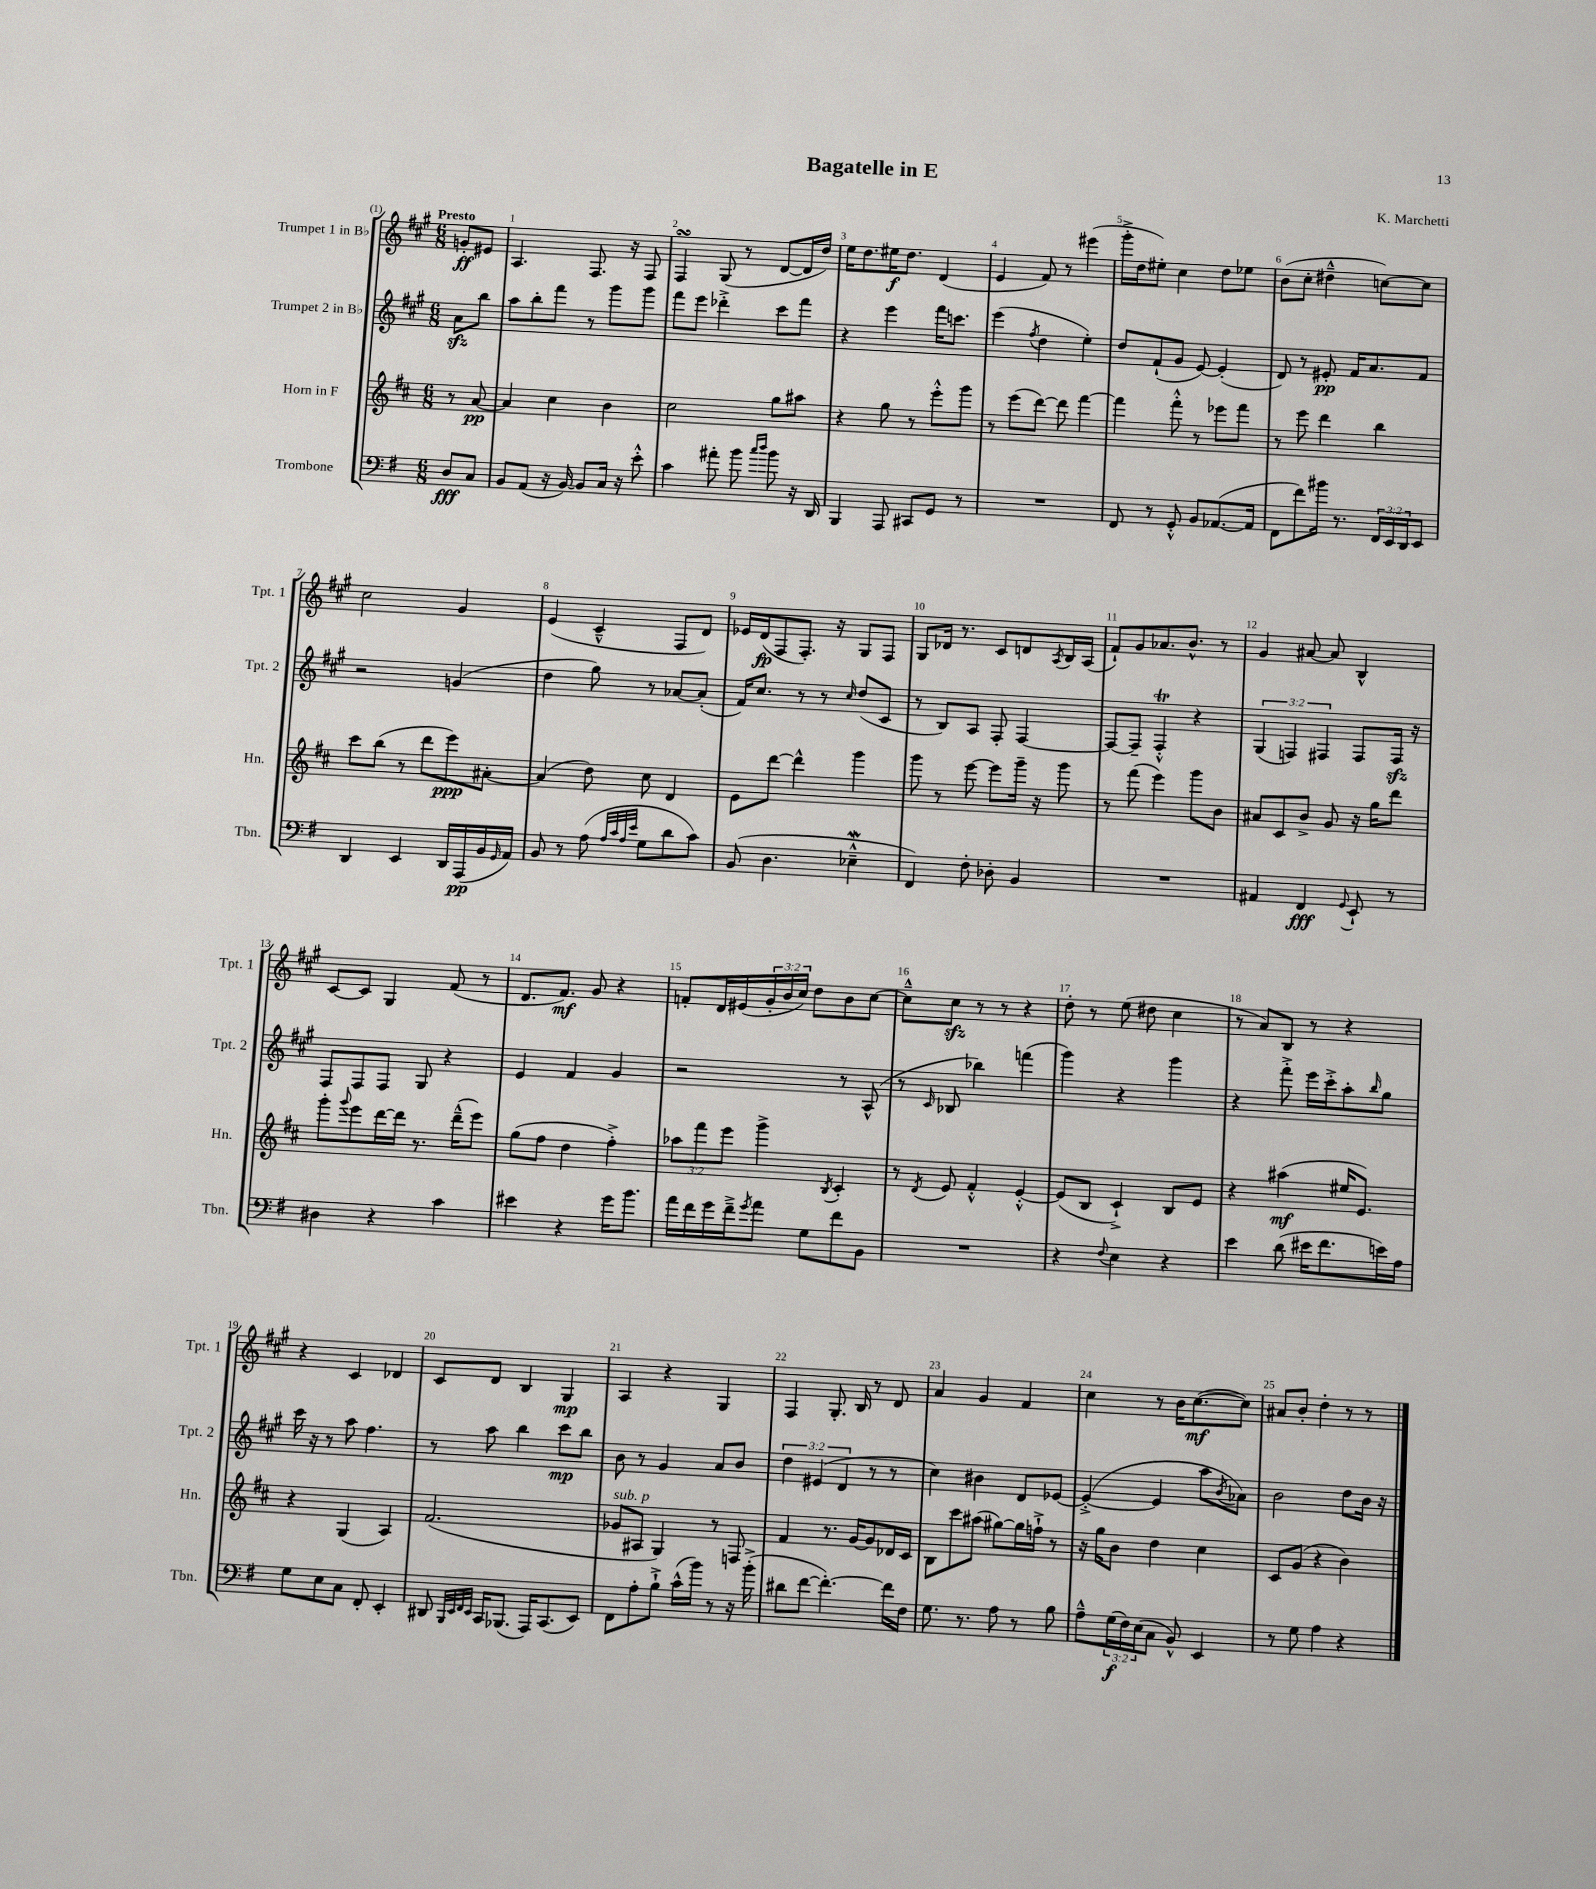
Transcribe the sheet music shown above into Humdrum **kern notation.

**kern	**dynam	**kern	**dynam	**kern	**dynam	**kern	**dynam
*part4	*part4	*part3	*part3	*part2	*part2	*part1	*part1
*staff4	*staff4	*staff3	*staff3	*staff2	*staff2	*staff1	*staff1
*I"Trombone	*	*I"Horn in F	*	*I"Trumpet 2 in B♭	*	*I"Trumpet 1 in B♭	*
*I'Tbn.	*	*I'Hn.	*	*I'Tpt. 2	*	*I'Tpt. 1	*
*clefF4	*	*clefG2	*	*clefG2	*	*clefG2	*
*k[f#]	*	*k[f#c#]	*	*k[f#c#g#]	*	*k[f#c#g#]	*
*M6/8	*	*M6/8	*	*M6/8	*	*M6/8	*
=	=	=	=	=	=	=	=
!	!	!	!	!	!	!LO:TX:a:B:t=Presto	!
8D/L	fff	8r	.	8azz\L	.	8gn'/L	ff
8C/J	.	[8a/	pp	8bb\J	.	8e#X/J	.
=1	=1	=1	=1	=1	=1	=1	=1
8BB/L	.	4a/]	.	8aa\L	.	4.A/	.
(8AA/J	.	.	.	8bb'\	.	.	.
16r	.	4cc#\	.	8fff#\J	.	.	.
[16BB/)	.	.	.	.	.	.	.
8BB/L]	.	.	.	8r	.	8.F#/	.
16C/Jk	.	4b\	.	8ggg#\L	.	.	.
16r	.	.	.	.	.	16r	.
8e'^^\	.	.	.	8ggg#\J	.	8F#/	.
=2	=2	=2	=2	=2	=2	=2	=2
4c\	.	2cc#\	.	8fff#\L	.	4F#sSSS/	.
.	.	.	.	8eee\J	.	.	.
8a#X'\	.	.	.	4ddd-X'^\	.	(8G#/	.
8b\	.	.	.	.	.	8r	.
16qqcc/LL	.	.	.	.	.	.	.
16qqdd/JJ	.	.	.	.	.	.	.
8b\	.	8gg\L	.	8ccc#\L	.	[8d/L	.
16r	.	8aa#X\J	.	8fff#\J	.	16d/L]	.
16DD/	.	.	.	.	.	16dd/JJ)	.
=3	=3	=3	=3	=3	=3	=3	=3
4BBB/	.	4r	.	4r	.	16ee\KL	.
.	.	.	.	.	.	8.dd\	.
8AAA/	.	8gg\	.	4eee\	.	16ee#X\K	f
.	.	.	.	.	.	8.dd\J	.
8CC#X/L	.	8r	.	.	.	.	.
8GG/J	.	8eee'^^\L	.	16fff#\KL	.	(4d/	.
.	.	.	.	8.cccn\J	.	.	.
8r	.	8ggg\J	.	.	.	.	.
=4	=4	=4	=4	=4	=4	=4	=4
2.r	.	8r	.	(4eee\	.	4e/	.
.	.	(8eee\L	.	.	.	.	.
.	.	.	.	8qff#/	.	.	.
.	.	[8ddd\J)	.	4dd\	.	8f#/)	.
.	.	8ddd\]	.	.	.	8r	.
.	.	[4fff#\	.	4ee'\)	.	(4eee#X\	.
=5	=5	=5	=5	=5	=5	=5	=5
8FF#/	.	4fff#\]	.	8dd/L	.	16ggg#'^\LL	.
.	.	.	.	.	.	16dd\J	.
8r	.	.	.	(8f#`/	.	8ee#X'\J)	.
8GG'^^/	.	8fff#'^^\	.	8g#/J	.	4cc#\	.
8BB/L	.	8r	.	[8e/)	.	.	.
([8.AA-X/	.	8eee-X\L	.	(4e'/]	.	8dd\L	.
.	.	8fff#\J	.	.	.	8ee-X\J	.
16AA-/Jk]	.	.	.	.	.	.	.
=6	=6	=6	=6	=6	=6	=6	=6
8FF#\L	.	8r	.	8d/)	.	(8b\L	.
8f#\)	.	8eee\	.	8r	.	8cc#'\J	.
16b#X\Jk	.	4ddd\	.	8e#X'/	pp	4dd#X~^^\	.
8.r	.	.	.	.	.	.	.
.	.	.	.	16f#/KL	.	.	.
.	.	.	.	8.a/	.	.	.
24FF#/LL	.	4bb\	.	.	.	[8ccn\L)	.
24EE/	.	.	.	.	.	.	.
24DD/J	.	.	.	.	.	.	.
8EE/J	.	.	.	8f#/J	.	8cc\J]	.
!!LO:LB:g=z
=7	=7	=7	=7	=7	=7	=7	=7
4DD/	.	8ccc#\L	.	2r	.	2cc#\	.
.	.	(8bb\J	.	.	.	.	.
4EE/	.	8r	.	.	.	.	.
.	.	8ddd\L	.	.	.	.	.
16DD/LL	.	8eee\)	ppp	(4gn/	.	4g#/	.
(16AAA/	pp	.	.	.	.	.	.
16BB/	.	[8a#X'\J	.	.	.	.	.
16qqGG/	.	.	.	.	.	.	.
16AA/JJ)	.	.	.	.	.	.	.
=8	=8	=8	=8	=8	=8	=8	=8
8BB/	.	(4a#/]	.	4dd\	.	(4e/	.
8r	.	.	.	.	.	.	.
(8A\	.	8dd\)	.	8gg#\)	.	4c#~^^/	.
32qqA/LLL	.	.	.	.	.	.	.
32qqc/	.	.	.	.	.	.	.
32qqA/	.	.	.	.	.	.	.
32qqe/JJJ	.	.	.	.	.	.	.
8G\L	.	8cc#\	.	8r	.	.	.
8d\	.	4d/	.	[8a-X/L	.	8F#/L	.
8c\J)	.	.	.	(8a-'/J]	.	8d/J)	.
=9	=9	=9	=9	=9	=9	=9	=9
(8BB/	.	8e\L	.	16f#/KL)	.	16e-X/LL	.
.	.	.	.	8.cc#/J	.	(16d/J	fp
4.D\	.	[8ddd\J	.	.	.	8F#/	.
.	.	4ddd^^\]	.	8r	.	8.F#'/J)	.
.	.	.	.	8r	.	.	.
.	.	.	.	.	.	16r	.
.	.	.	.	16qqcc#/	.	.	.
4E-Xw~^^\	.	4ggg\	.	(8dd/L	.	8G#/L	.
.	.	.	.	8c#/J	.	8F#/J	.
=10	=10	=10	=10	=10	=10	=10	=10
4FF#/)	.	8ggg\	.	8r	.	8G#/L	.
.	.	8r	.	8B/L)	.	16d-X/Jk	.
.	.	.	.	.	.	8.r	.
8F#'\	.	[8eee\	.	8A/J	.	.	.
8D-X'\	.	8eee\L]	.	8F#'/	.	8c#/L	.
4BB/	.	16ggg~\Jk	.	[4F#/	.	8dn/	.
.	.	16r	.	.	.	.	.
.	.	.	.	.	.	8qA/	.
.	.	8ggg\	.	.	.	16B/L	.
.	.	.	.	.	.	(16A/JJ	.
=11	=11	=11	=11	=11	=11	=11	=11
2.r	.	8r	.	8F#/L_	.	8f#`/L)	.
.	.	(8fff#\	.	8F#~/J]	.	8g#/	.
.	.	4eee\)	.	4F#T'^^/	.	8.a-X/	.
.	.	.	.	.	.	8.b^^/J	.
.	.	8ggg\L	.	4r	.	.	.
.	.	8b\J	.	.	.	8r	.
=12	=12	=12	=12	=12	=12	=12	=12
4AA#X/	.	8a#X/L	.	(6G#/	.	4g#/	.
.	.	8c#/	.	.	.	.	.
.	.	.	.	6Fn/)	.	.	.
4FF#/	fff	8b^/J	.	.	.	[8a#X/	.
.	.	.	.	6F#X/	.	.	.
.	.	8g/	.	.	.	8a#/]	.
8qqGG/	.	.	.	.	.	.	.
8EE`/	.	16r	.	8F#/L	.	4B^^/	.
.	.	16gg\KL	.	.	.	.	.
8r	.	8ddd\J	.	16F#zz/Jk	.	.	.
.	.	.	.	16r	.	.	.
!!LO:LB:g=z
=13	=13	=13	=13	=13	=13	=13	=13
4D#X\	.	8ggg'\L	.	8F#/L	.	[8c#/L	.
.	.	8qqggg/	.	.	.	.	.
.	.	8eee\	.	8F#/	.	8c#/J]	.
4r	.	[16ddd\L	.	8F#/J	.	4G#/	.
.	.	16ddd\JJ]	.	.	.	.	.
.	.	8.r	.	8G#/	.	.	.
4c\	.	.	.	4r	.	(8f#/	.
.	.	(16ddd~^^\KL	.	.	.	.	.
.	.	8eee\J)	.	.	.	8r	.
=14	=14	=14	=14	=14	=14	=14	=14
4e#X\	.	(8gg\L	.	4e/	.	8.d/L	.
.	.	8ff#\J	.	.	.	.	.
.	.	.	.	.	.	8.f#/J)	mf
4r	.	4dd\	.	4f#/	.	.	.
.	.	.	.	.	.	8g#/	.
16g\KL	.	4ff#'^\)	.	4g#/	.	4r	.
8.b\J	.	.	.	.	.	.	.
=15	=15	=15	=15	=15	=15	=15	=15
16a\LL	.	12aa-X\L	.	2r	.	8fn'/L	.
16f#\	.	.	.	.	.	.	.
.	.	12fff#\	.	.	.	.	.
16g\	.	.	.	.	.	16d/L	.
.	.	12eee\J	.	.	.	.	.
16f#~^\J	.	.	.	.	.	(16e#X/	.
8qg/	.	.	.	.	.	.	.
8a\J	.	4ggg^\	.	.	.	24g#'/	.
.	.	.	.	.	.	24b/	.
.	.	.	.	.	.	24cc#/JJ)	.
8G\L	.	.	.	.	.	8dd\L	.
.	.	8qB/	.	.	.	.	.
8f#\	.	4c#'/	.	8r	.	8b\	.
8BB\J	.	.	.	(8A^^/	.	[8cc#\J	.
=16	=16	=16	=16	=16	=16	=16	=16
2.r	.	8r	.	8r	.	8cc#~^^\L]	.
.	.	8qd/	.	16qqc#/	.	.	.
.	.	8e/	.	8B-X/	.	8cc#zz\J	.
.	.	4f#'^^/	.	4bb-X\)	.	8r	.
.	.	.	.	.	.	8r	.
.	.	[4e'^^/	.	(4fffn\	.	4r	.
=17	=17	=17	=17	=17	=17	=17	=17
4r	.	(8e/L]	.	4ggg#\)	.	8dd'\	.
.	.	8B/J	.	.	.	8r	.
8qqF#/	.	.	.	.	.	.	.
4E\	.	4c#`^/)	.	4r	.	(8ee\	.
.	.	.	.	.	.	8dd#X\	.
4r	.	8B/L	.	4ggg#\	.	4cc#\	.
.	.	8e/J	.	.	.	.	.
=18	=18	=18	=18	=18	=18	=18	=18
4e\	.	4r	.	4r	.	8r	.
.	.	.	.	.	.	8a/L)	.
(8d\	.	(4aa#X\	mf	8fff#'^\	.	8B/J	.
16e#X\KL	.	.	.	16eee\LL	.	8r	.
8.f#\	.	.	.	16ccc#'^\J	.	.	.
.	.	16ee#X/KL	.	8aa'\	.	4r	.
.	.	8.e/J)	.	.	.	.	.
.	.	.	.	16qqbb/	.	.	.
16en\L)	.	.	.	8gg#\J	.	.	.
16A\JJ	.	.	.	.	.	.	.
!!LO:LB:g=z
=19	=19	=19	=19	=19	=19	=19	=19
8G\L	.	4r	.	16ccc#\	.	4r	.
.	.	.	.	16r	.	.	.
8E\	.	.	.	8r	.	.	.
8C\J	.	(4G/	.	8aa\	.	4c#/	.
8FF#'/	.	.	.	4.ff#\	.	.	.
4EE'/	.	4A/)	.	.	.	4d-X/	.
=20	=20	=20	=20	=20	=20	=20	=20
8DD#X/	.	(2.f#/	.	8r	.	8c#/L	.
32qqBBB/LLL	.	.	.	.	.	.	.
32qqEE/	.	.	.	.	.	.	.
32qqFF#/	.	.	.	.	.	.	.
32qqEE/JJJ	.	.	.	.	.	.	.
16CC/KL	.	.	.	8aa\	.	8d/J	.
(8.BBB-X/J	.	.	.	.	.	.	.
.	.	.	.	4bb\	.	4B/	.
16AAA/KL)	.	.	.	.	.	.	.
(8.CC/	.	.	.	.	.	.	.
.	.	.	.	8ccc#\L	mp	4G#/	mp
8EE/J)	.	.	.	8bb\J	.	.	.
=21	=21	=21	=21	=21	=21	=21	=21
!	!	!LO:TX:a:i:t=sub. p	!	!	!	!	!
8FF#\L	.	8g-X/L	.	8b\	.	4A/	.
8A'\	.	8A#X/J	.	8r	.	.	.
8B`^\J	.	4G/)	.	4g#/	.	4r	.
(16c^^\LL	.	.	.	.	.	.	.
16b\JJ)	.	.	.	.	.	.	.
8r	.	8r	.	8a/L	.	4G#/	.
16r	.	8Fn/	.	8b/J	.	.	.
(16b'^\	.	.	.	.	.	.	.
=22	=22	=22	=22	=22	=22	=22	=22
8d#X\L	.	4f#/	.	6dd\	.	4F#/	.
[8f#\J	.	.	.	.	.	.	.
.	.	.	.	(6e#X/	.	.	.
4.f#'\_)	.	8.r	.	.	.	8.G#'/	.
.	.	.	.	6d/	.	.	.
.	.	[16g/KL	.	.	.	16B/	.
.	.	8g/]	.	8r	.	8r	.
16f#\LL]	.	16d-X/L	.	8r	.	8d/	.
16F#\JJ	.	16c#/JJ	.	.	.	.	.
=23	=23	=23	=23	=23	=23	=23	=23
8.G\	.	8B\L	.	4cc#\)	.	4a/	.
.	.	8ccc#\	.	.	.	.	.
8.r	.	.	.	.	.	.	.
.	.	(8aa#X\J	.	4b#X\	.	4g#/	.
8A\	.	[8gg#X\L)	.	.	.	.	.
8r	.	16gg#\L]	.	8d/L	.	4f#/	.
.	.	16ffn`^\JJ	.	.	.	.	.
8B\	.	8r	.	[8e-X/J	.	.	.
=24	=24	=24	=24	=24	=24	=24	=24
8A~^^\L	.	16r	.	(4e-'^/_	.	4cc#\	.
.	.	16gg\KL	.	.	.	.	.
(24G\L	f	8b\J	.	.	.	.	.
24F#\)	.	.	.	.	.	.	.
(24E\J	.	.	.	.	.	.	.
8C\J	.	4dd\	.	4e-/]	.	8r	.
8BB^^/)	.	.	.	.	.	16b\KL	.
.	.	.	.	.	.	([8.cc#\	mf
4EE/	.	4cc#\	.	8aa\L	.	.	.
.	.	.	.	8qb/	.	.	.
.	.	.	.	8a-X\J)	.	8cc#\J])	.
=25	=25	=25	=25	=25	=25	=25	=25
8r	.	8c#/L	.	2b\	.	8a#X/L	.
8G\	.	(8g/J	.	.	.	8b'/J	.
4A\	.	4r	.	.	.	4dd'\	.
4r	.	4b\)	.	8dd\L	.	8r	.
.	.	.	.	16b\Jk	.	8r	.
.	.	.	.	16r	.	.	.
==	==	==	==	==	==	==	==
*-	*-	*-	*-	*-	*-	*-	*-
